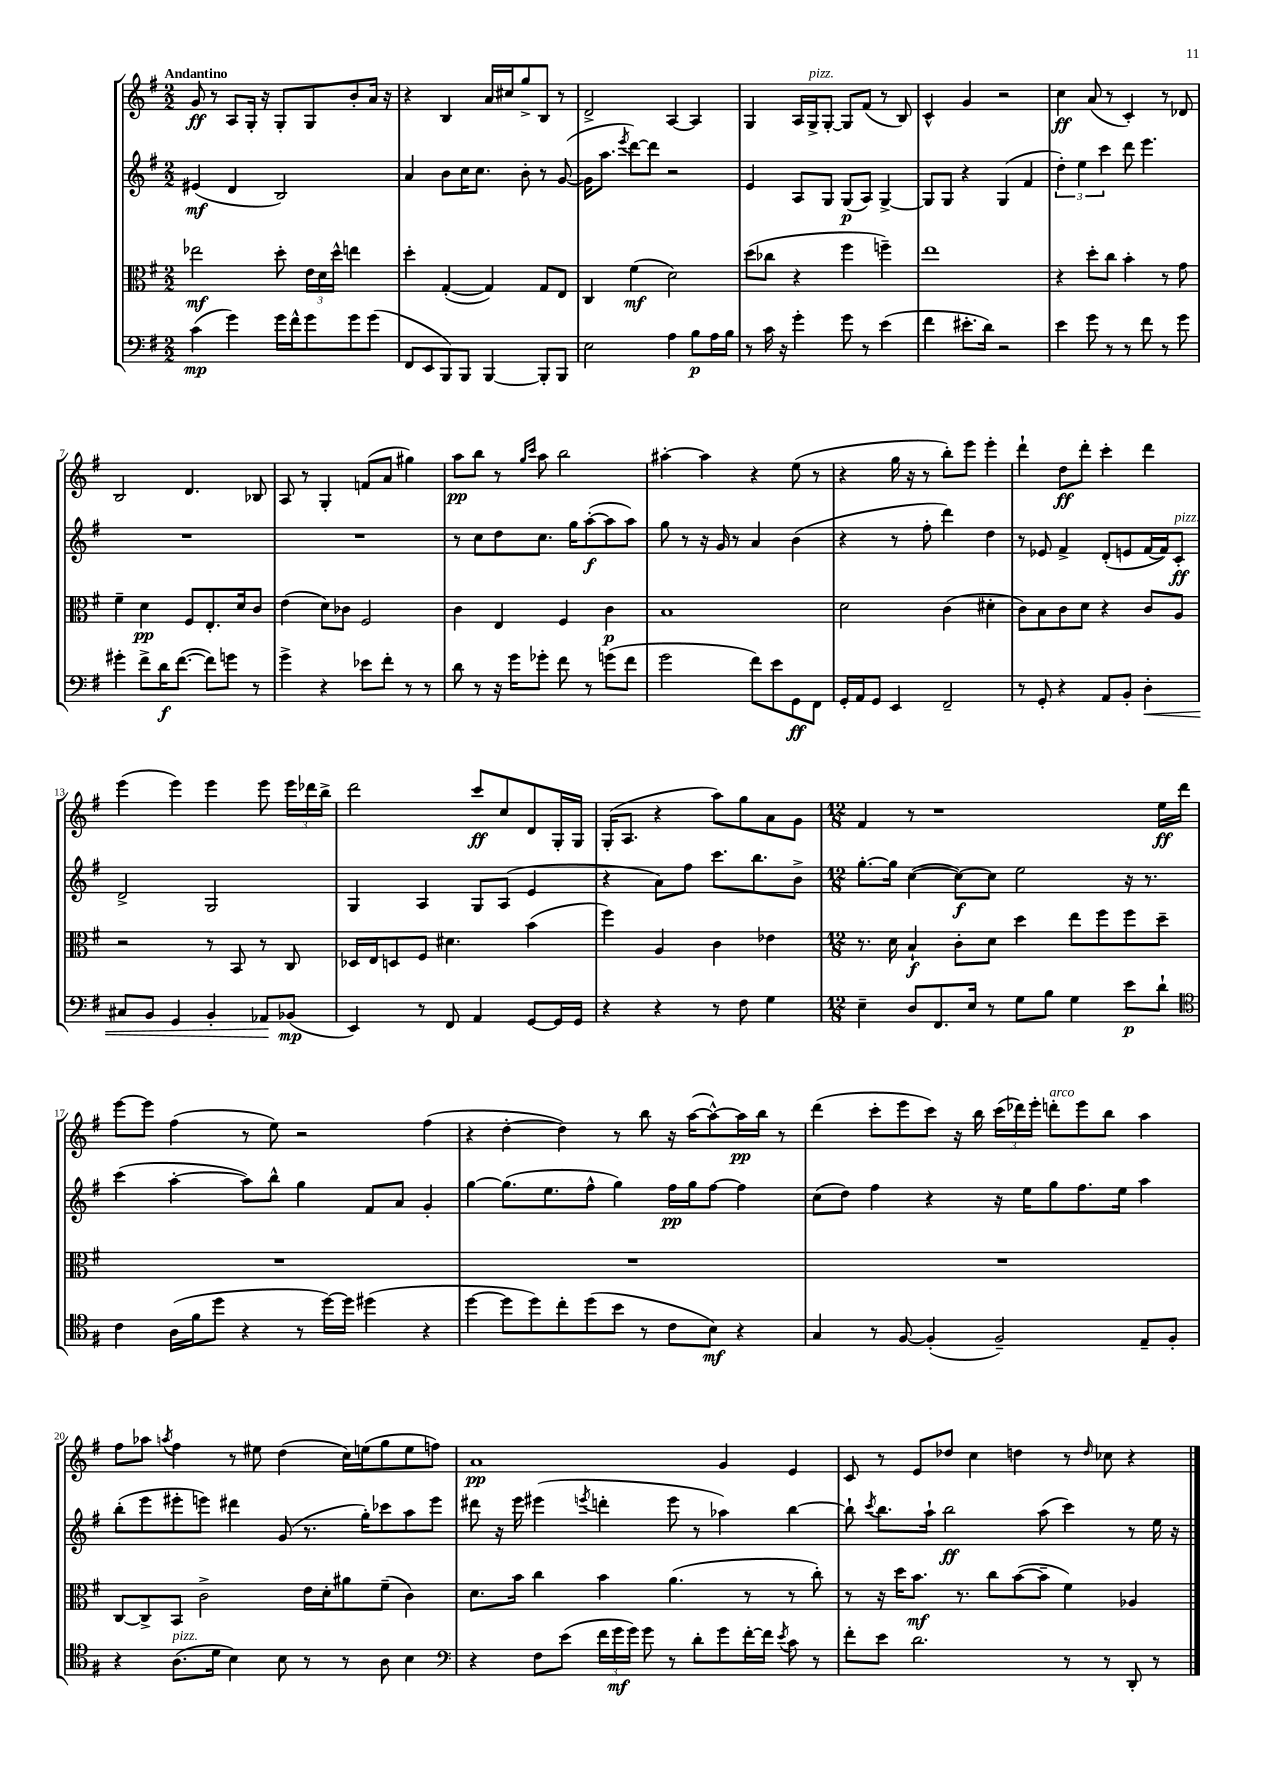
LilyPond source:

<<
\new StaffGroup <<
\new Staff = "s0" {
    \clef treble \key g \major \numericTimeSignature \time 2/2 \tempo "Andantino"
    \autoBeamOff g'8\ff r8 a8[ g16]-. r16 g8[-. g8 b'8-. a'16] r16 |
    r4 b4 a'16[ cis''16 g''8-> b8] r8 |
    d'2-> a4~ a4 |
    g4 a16[ g16->^\markup { \italic "pizz." } g8]~-. g8[ fis'8]( r8 b8) |
    c'4-^ g'4 r2 |
    c''4\ff a'8( r8 c'4-.) r8 des'8 |
    b2 d'4. bes8 |
    a8 r8 g4-. f'8[( a'8] gis''4) |
    a''8[\pp b''8] r8 \grace { g''16[ c'''16] } a''8 b''2 |
    ais''4~-. ais''4 r4 e''8( r8 |
    r4 g''16 r16 r8 b''8[-.) e'''8] e'''4-. |
    d'''4-! d''8[\ff d'''8]-. c'''4-. d'''4 |
    e'''4( e'''4) e'''4 e'''8 \tuplet 3/2 { e'''16[ des'''16 b''16]-> } |
    d'''2 c'''8[\ff c''8 d'8 g16-. g16] |
    g16[-.( a8.] r4 a''8[) g''8 a'8 g'8] |
    \numericTimeSignature \time 12/8 fis'4 r8 r1 e''16[\ff d'''16] |
    e'''8[~ e'''8] fis''4( r8 e''8) r2 fis''4( |
    r4 d''4~-. d''4) r8 b''8 r16 a''16[~( a''8~-^) a''16\pp b''16] r8 |
    d'''4( c'''8[-. e'''8 c'''8]) r16 b''16 \tuplet 3/2 { c'''16[( des'''16) e'''16]-. } d'''8[-.^\markup { \italic "arco" } e'''8 b''8] a''4 |
    fis''8[ aes''8] \acciaccatura { a''8 } fis''4 r8 eis''8 d''4( c''16[) e''16( g''8 e''8 f''8]) |
    a'1\pp g'4 e'4 |
    c'8 r8 e'8[ des''8] c''4 d''4 r8 \grace { d''16 } ces''8 r4 \bar "|." |
}
\new Staff = "s1" {
    \clef treble \key g \major \numericTimeSignature \time 2/2
    \autoBeamOff eis'4\mf( d'4 b2) |
    a'4 b'8[ c''16 c''8.] b'8-. r8 g'8~( |
    g'16[ a''8.] \acciaccatura { e'''8 } d'''8[~) d'''8] r2 |
    e'4 a8[ g8] g8[\p( a8]) g4~-> |
    g8[ g8] r4 g4( fis'4 |
    \tuplet 3/2 { d''4-.) e''4 c'''4 } d'''8 e'''4. |
    R1 |
    R1 |
    r8 c''8[ d''8 c''8.] g''16[ a''8~-.\f( a''8 a''8]) |
    g''8 r8 r16 g'16 r8 a'4 b'4( |
    r4 r8 fis''8-. d'''4) d''4 |
    r8 ees'8 fis'4-> d'8[-.( e'8 fis'16~ fis'16) c'8]-.\ff^\markup { \italic "pizz." } |
    d'2-> g2 |
    g4 a4 g8[ a8]( e'4 |
    r4 a'8[) fis''8] c'''8.[ b''8. b'8]-> |
    \numericTimeSignature \time 12/8 g''8.[~-. g''16] c''4~( c''8[~\f) c''8] e''2 r16 r8. |
    c'''4( a''4~-. a''8[) b''8]-^ g''4 fis'8[ a'8] g'4-. |
    g''4~ g''8.[( e''8. fis''8]-^ g''4) fis''16[\pp g''16 fis''8]~ fis''4 |
    c''8[( d''8]) fis''4 r4 r16 e''16[ g''8 fis''8. e''16] a''4 |
    b''8[-.( e'''8 eis'''8-. e'''8]) dis'''4 g'8( r8. g''16[-.) ces'''8 a''8 e'''8] |
    dis'''8 r16 e'''16 eis'''4( \acciaccatura { e'''8 } d'''4-. e'''8 r8 aes''4) b''4~ |
    b''8-! \acciaccatura { c'''8 } b''8.[ a''16]-! b''2\ff a''8( c'''4) r8 e''16 r16 \bar "|." |
}
\new Staff = "s2" {
    \clef alto \key g \major \numericTimeSignature \time 2/2
    \autoBeamOff ees''2\mf d''8-. \tuplet 3/2 { e'16[ d'16 d''16]-^ } e''4 |
    d''4-. g4~-.( g4) g8[ e8] |
    c4 fis'4\mf( d'2) |
    d''8[( ces''8] r4 fis''4 f''4--) |
    e''1 |
    r4 d''8[-. c''8] b'4-. r8 g'8 |
    fis'4-- d'4\pp fis8[ e8.-. d'16 c'8] |
    e'4( d'8[) ces'8] fis2 |
    c'4 e4 fis4 c'4\p |
    b1 |
    d'2 c'4( dis'4-. |
    c'8[) b8 c'8 d'8] r4 c'8[ a8] |
    r2 r8 b,8 r8 c8 |
    des16[ e16 d8 fis8] dis'4. b'4( |
    fis''4) a4 c'4 ees'4 |
    \numericTimeSignature \time 12/8 r8. d'16 b4-!\f c'8[-. d'8] d''4 e''8[ fis''8 fis''8 d''8]-- |
    R1. |
    R1. |
    R1. |
    c8[~ c8-> b,8] c'2-> e'16[ d'16-. ais'8 fis'8]--( c'4) |
    d'8.[ b'16] c''4 b'4 a'4.( r8 r8 c''8-.) |
    r8 r16 d''16[ b'8.]\mf r8. c''8[ b'8~( b'8]-- fis'4) aes4 \bar "|." |
}
\new Staff = "s3" {
    \clef bass \key g \major \numericTimeSignature \time 2/2
    \autoBeamOff c'4\mp( g'4) g'16[ fis'16-^ g'8 g'8 g'8]( |
    fis,8[ e,8 b,,8) b,,8] b,,4~ b,,8[-. b,,8] |
    e2 a4 b8[\p a16 b16] |
    r8 c'16 r16 g'4-. g'8 r8 e'4( |
    fis'4 eis'8.[-. d'16]) r2 |
    e'4 g'8 r8 r8 fis'8 r8 g'8 |
    gis'4-. fis'8[-> d'16\f fis'8.]~( fis'8[) g'8] r8 |
    g'4-> r4 ees'8[ fis'8]-. r8 r8 |
    d'8 r8 r16 g'16[ ges'8]-. fis'8 r8 g'8[( fis'8] |
    g'2 fis'8[) e'8 g,8\ff fis,8] |
    g,16[-. a,16 g,8] e,4 fis,2-- |
    r8 g,8-. r4 a,8[ b,8]-. d4-.\< |
    cis8[ b,8] g,4 b,4-. aes,8[\! bes,8]\mp( |
    e,4) r8 fis,8 a,4 g,8[~ g,16 g,16] |
    r4 r4 r8 fis8 g4 |
    \numericTimeSignature \time 12/8 e4-- d8[ fis,8. e16] r8 g8[ b8] g4 e'8[\p d'8]-! |
    \clef tenor c'4 a16[( fis'16 d''8] r4 r8 d''16[~) d''16] dis''4( r4 |
    d''4~ d''8[ d''8) c''8-. d''8( b'8] r8 c'8[ b8]\mf) r4 |
    g4 r8 fis8~ fis4-.( fis2--) e8[-- fis8]-. |
    r4 a8.[^\markup { \italic "pizz." }( d'16] b4) b8 r8 r8 a8 b4 |
    \clef bass r4 fis8[ e'8]( \tuplet 3/2 { fis'16[ g'16\mf g'16]) } g'8 r8 d'8[-. g'8 fis'16~-. fis'16] \acciaccatura { e'8 } c'8 r8 |
    fis'8[-. e'8] d'2. r8 r8 d,8-. r8 \bar "|." |
}
>>
>>
